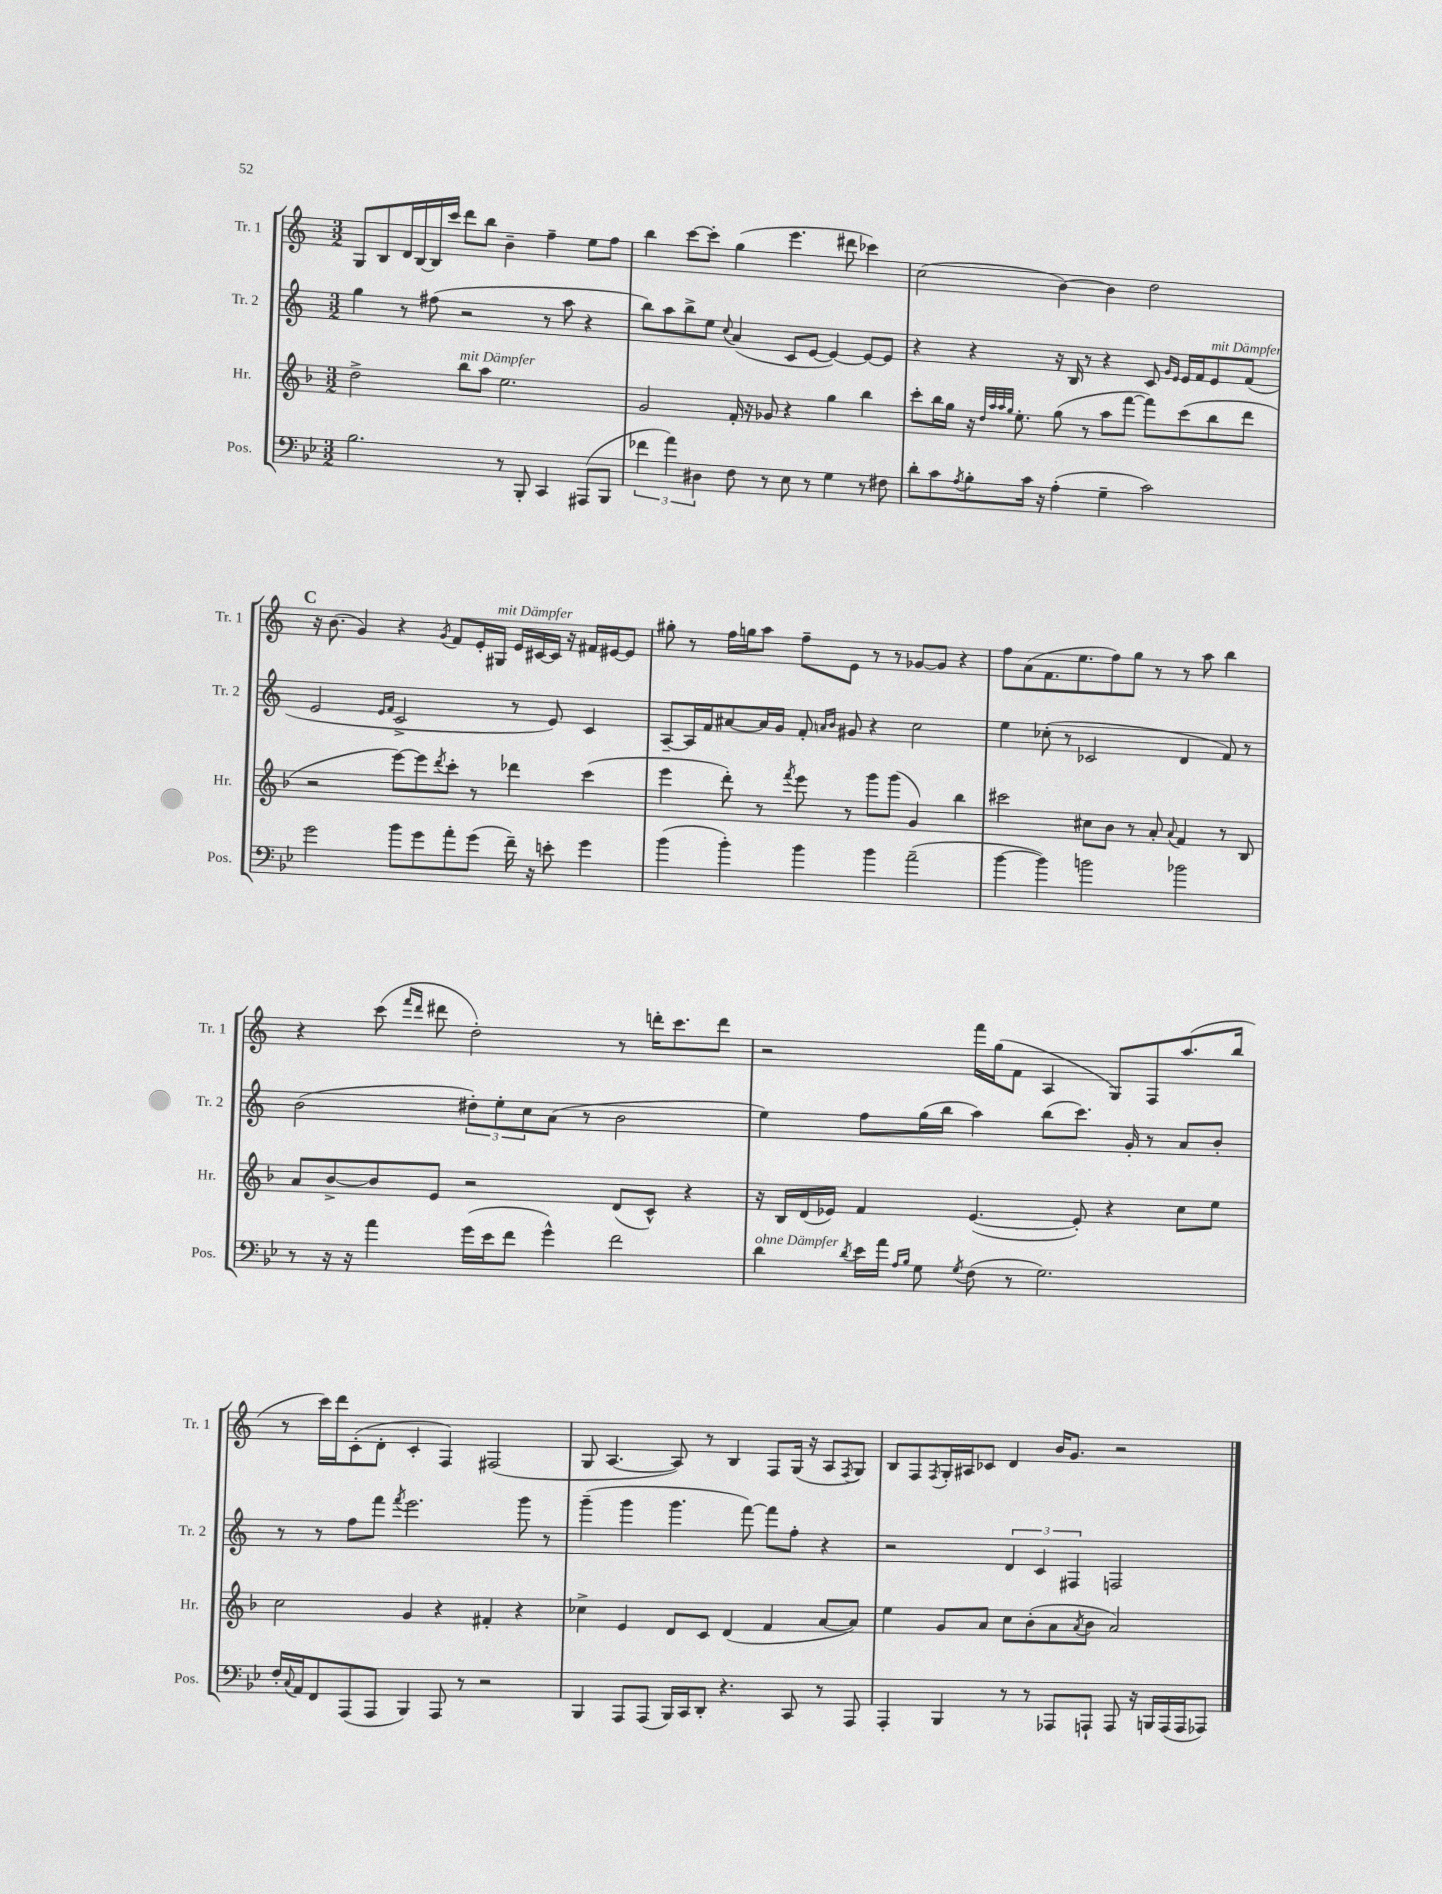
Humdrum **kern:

**kern	**kern	**kern	**kern
*part4	*part3	*part2	*part1
*staff4	*staff3	*staff2	*staff1
*I"Pos.	*I"Hr.	*I"Tr. 2	*I"Tr. 1
*I'Pos.	*I'Hr.	*I'Tr. 2	*I'Tr. 1
*clefF4	*clefG2	*clefG2	*clefG2
*k[b-e-]	*k[b-]	*k[]	*k[]
*M3/2	*M3/2	*M3/2	*M3/2
=99	=99	=99	=99
2.B-\	2dd^\	4gg\	8G/L
.	.	.	8B/
.	.	8r	16d/L
.	.	.	[16B/
.	.	(8ff#X\	16B/]
.	.	.	16ccc/JJ
!	!LO:TX:a:i:t=mit Dämpfer	!	!
.	8bb-\L	2r	8ddd\L
.	8aa\J	.	8bb\J
8r	2.ee\	.	4b~\
8BBB-'/	.	.	.
4CC/	.	8r	4ff~\
.	.	8aa\	.
(8AAA#X/L	.	4r	8ee\L
8BBB-/J	.	.	8ff\J
=100	=100	=100	=100
6f-X\	2g/	8bb\L)	4bb\
.	.	8aa\	.
6a\)	.	.	.
.	.	8bb^\	[8ccc\L
6D#X\	.	.	.
.	.	8ee\J	8ccc'\J]
.	.	8qqcc/	.
8F\	16f'/	(4a/	(4gg\
.	16r	.	.
8r	8g-X/	.	.
8E-\	4r	8c/L	4.eee\
8r	.	[8e/J	.
4G\	4gg\	4e/_)	.
.	.	.	8ddd#X\
8r	4bb-\	8e/L_	4ccc-X\)
8F#X\	.	8e/J]	.
=101	=101	=101	=101
8d'\L	8ccc'\L	4r	(2cc\
8c\	16bb-\L	.	.
.	16gg\JJ	.	.
8qA/	.	.	.
8B-'\	16r	4r	.
.	32qqdd/LLL	.	.
.	32qqaa/	.	.
.	32qqaa/	.	.
.	32qqgg/JJJ	.	.
.	8.ee'\	.	.
16c\Jk	.	.	.
16r	.	.	.
(4A'\	(8gg\	16r	[4b\)
.	.	16B/	.
.	8r	8r	.
4G~\	8aa\L	4r	4b\]
.	[8fff\J	.	.
2c\)	8fff\L])	8c/	2dd\
.	.	16qqg/LL	.
.	.	16qqe/JJ	.
.	(8ccc\	16e/LL	.
.	.	16f/J	.
!	!	!LO:TX:a:i:t=mit Dämpfer	!
.	8bb-\	8e/	.
.	8ddd\J	(8f/J	.
!!LO:LB:g=z
!!LO:REH:place=s1:t=C
=102	=102	=102	=102
2g\	2r	2e/	16r
.	.	.	(8.b\
.	.	.	4g/)
.	.	16qqe/LL	.
.	.	16qqf/JJ	.
8b-\L	[8eee\L)	2c^/	4r
8g\	8eee\]	.	.
.	8qddd/	.	8qg/
8a'\	8ccc'\J	.	8f/L
(8g\J	8r	.	16e'/L
!	!	!	!LO:TX:a:i:t=mit Dämpfer
.	.	.	16G#X/JJ
16f~\)	4ddd-X\	8r	16e/LL
16r	.	.	[16c#X/
8en'\	.	8e/)	16c#/JJ]
.	.	.	16r
4g\	(4ccc\	4c/	16f#X/LL
.	.	.	[16e#X/J
.	.	.	8e#/J]
=103	=103	=103	=103
(4b-\	4eee\	[8A~/L	8gg#X'\
.	.	16A/L]	8r
.	.	16f/J	.
4b-'\)	8ddd'\)	[8a#X/	16ff\LL
.	.	.	16ggn\J
.	8r	16a#/L]	8aa\J
.	.	16g/JJ	.
.	8qfff/	.	.
4b-\	8eee\	8f'/	8ff~\L
.	.	16qqan/LL	.
.	.	16qqb/JJ	.
.	8r	8g#X/	8e\J
4b-\	8ggg\L	4r	8r
.	(8ggg\J	.	8r
(2a~\	4g/)	2cc\	[8g-X/L
.	.	.	8g-/J]
.	4bb-\	.	4r
=104	=104	=104	=104
[4b-\	2ccc#X\	4ee\	8ff\L
.	.	.	(8a\
4b-\])	.	(8cc-X'\	8.f\
.	.	8r	.
.	.	.	8.ee\
2bn\	8cc#X\L	2c-X/	.
.	8b-\J	.	8ff\)
.	8r	.	8gg\J
.	8a'/	.	8r
.	8qqa/	.	.
2b-X\	4f/	4d/	8r
.	.	.	8aa\
.	8r	8f/)	4bb\
.	8B-/	8r	.
!!LO:LB:g=z
=105	=105	=105	=105
8r	8a/L	(2b\	4r
16r	[8b-^/	.	.
16r	.	.	.
4a\	8b-/]	.	(8ccc\
.	.	.	16qqfff/LL
.	.	.	16qqddd/JJ
.	8e/J	.	8ddd#X\
(16g\LL	2r	12dd#X'\L)	2dd'\)
16e-\J	.	.	.
.	.	12ee'\	.
8f\J	.	.	.
.	.	12cc\	.
4g^^\)	.	(8a\J	.
.	.	8r	.
2f\	(8d/L	2b\	8r
.	8c^^/J)	.	16dddn'\KL
.	.	.	8.ccc\
.	4r	.	.
.	.	.	8ddd\J
=106	=106	=106	=106
!LO:TX:a:i:t=ohne Dämpfer	!	!	!
4d\	16r	4ee\)	2r
.	16B-/LL	.	.
.	(16d/	.	.
.	16e-X/JJ)	.	.
8qd/	.	.	.
16e-\LL	4f/	8ff\L	.
16a\JJ	.	.	.
16qqA/LL	.	.	.
16qqB-/JJ	.	.	.
8G\	.	(16gg\L	.
.	.	16bb\JJ	.
8qG/	.	.	.
(8F\	([4.e-/	4aa\)	16fff\LL
.	.	.	(16gg\J
8r	.	.	8f\J
2.G\)	.	(8bb\L	4A/
.	8e-'/])	8.ccc\J)	.
.	4r	.	8G/L)
.	.	16g'/	.
.	.	8r	8F/
.	8cc\L	8a/L	(8.aa/
.	8ee\J	8b'/J	.
.	.	.	16bb/Jk
!!LO:LB:g=z
=107	=107	=107	=107
16F'/LL	2cc\	8r	8r
8qqC/	.	.	.
16AA/J	.	.	.
8FF/	.	8r	16ccc\LL)
.	.	.	16ddd\J
(8AAA/	.	8ff\L	(8c'\
8AAA/J	.	8fff\J	8d'\J
.	.	8qfff/	.
4BBB-/)	4g/	2.eee\	4c'/
8AAA/	4r	.	4F/)
8r	.	.	.
2r	4f#X'/	.	(2F#X/
.	4r	8ggg\	.
.	.	8r	.
=108	=108	=108	=108
4BBB-/	4cc-X^\	(4ggg~\	8G/
.	.	.	[4.A/
8AAA/L	4e/	4ggg\	.
(8AAA/J	.	.	.
16BBB-/LL)	8d/L	4.ggg\	8A/])
16CC/J	.	.	.
8DD'/J	8c/J	.	8r
4.r	(4d/	.	4B/
.	.	[8fff\)	.
.	4f/	8fff\L]	8F/L
8CC/	.	8ff'\J	(16G/Jk
.	.	.	16r
8r	[8a/L	4r	8A/L
.	.	.	8qF/
8AAA/	8a/J])	.	8G/J)
=109	=109	=109	=109
4AAA'/	4ee\	2r	8B/L
.	.	.	8F/
.	.	.	8qF/
4BBB-/	8g/L	.	16G'/L
.	.	.	16A#X/J
.	8a/J	.	8c-X/J
8r	8cc\L	6d/	4d/
8r	(8b-'\	.	.
.	.	6c/	.
8AAA-X/L	8a\	.	16b/KL
.	.	.	8.g/J
.	.	6F#X/	.
.	8qa/	.	.
8AAAn`/J	8b-\J	.	.
8AAA/	2a/)	2Fn/	2r
16r	.	.	.
16BBBn/LL	.	.	.
(16AAA/	.	.	.
16AAA/J	.	.	.
8AAA-X/J)	.	.	.
==	==	==	==
*-	*-	*-	*-
